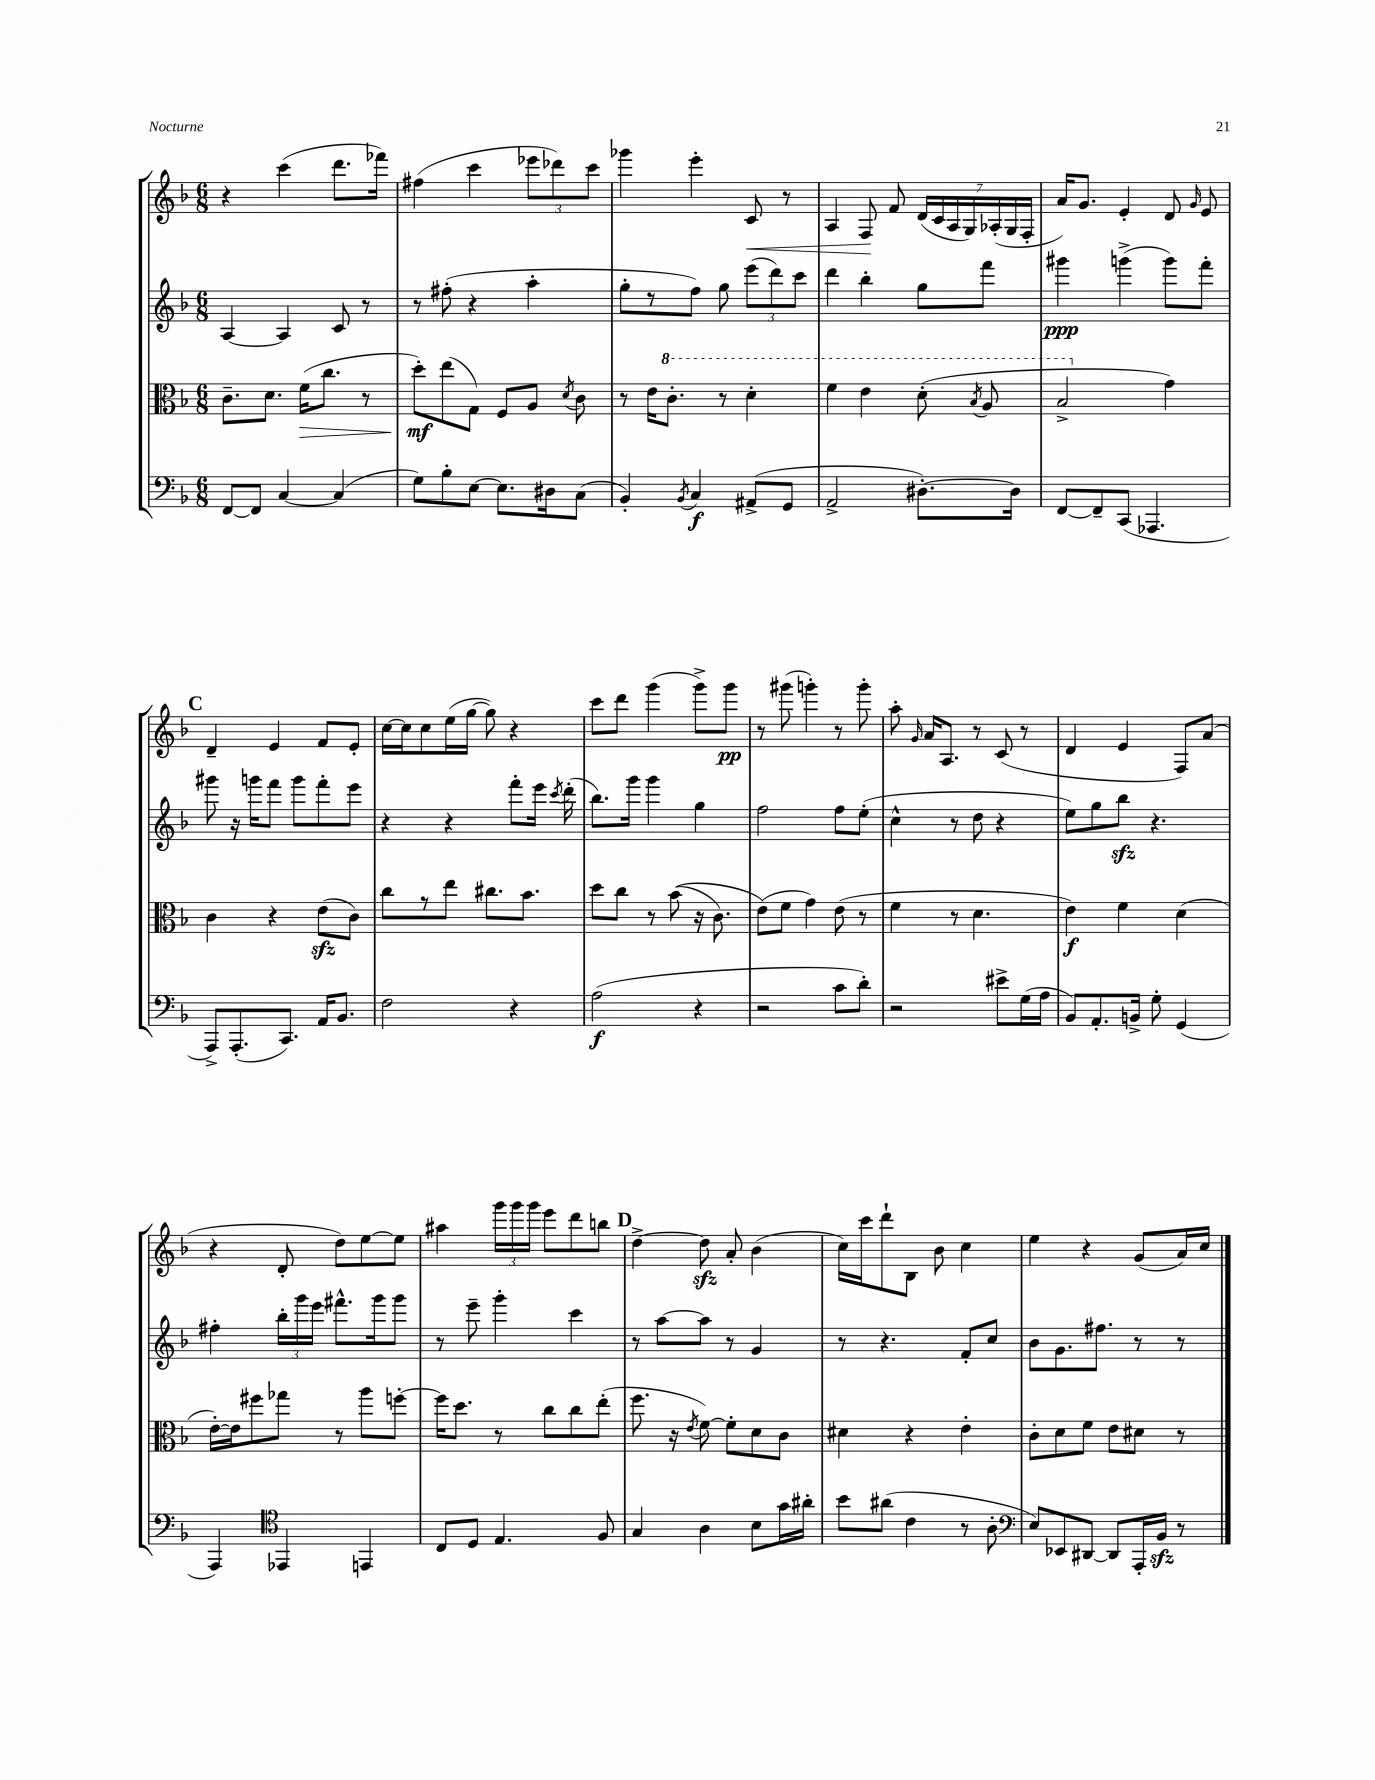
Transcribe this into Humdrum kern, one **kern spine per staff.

**kern	**kern	**kern	**kern
*staff4	*staff3	*staff2	*staff1
*clefF4	*clefC3	*clefG2	*clefG2
*k[b-]	*k[b-]	*k[b-]	*k[b-]
*M6/8	*M6/8	*M6/8	*M6/8
[8FF/L	8.c~\L	[4A/	4r
8FF/]J	.	.	.
.	8.d\J	.	.
[4C/	.	4A/]	(4ccc\
.	(16f\LK	.	.
.	8.cc\J	.	.
(4C/]	.	8c/	8.ddd\L
.	8r	8r	.
.	.	.	16fff-\Jk)
=	=	=	=
8G\L)	8dd'\L)	8r	(4ff#\
8B-'\	(8ee\	(8ff#'\	.
[8E\J	8G\J)	4r	4ccc\
8.E\]L	8F/L	.	.
.	8A/J	4aa'\	12eee-\L
16D#\k	.	.	.
.	.	.	12ddd-\)
.	8qd/	.	.
(8C\J	8c\	.	.
.	.	.	12ccc\J
=	=	=	=
4BB-'/)	8r	8gg'\L	4ggg-\
.	16e\LK	8r	.
.	8.cc'\J	.	.
8qBB-/	.	.	.
4C/	.	8ff\J)	4eee'\
.	8r	8gg\	.
(8AA#^/L	4dd'\	(12eee\L	8c/
.	.	12ddd\)	.
8GG/J	.	.	8r
.	.	12ccc\J	.
=	=	=	=
2AA^/	4ff\	4ddd\	4A/
.	4ee\	4bb-'\	8F/
.	.	.	8f/
[8.D#'\L)	(8dd'\	8gg\L	(28d/LL
.	.	.	28c/
.	.	.	28A/
.	.	.	28G/)
.	8qb-/	.	.
.	8a/	8fff\J	.
.	.	.	(28A-'/
.	.	.	28G/
16D#\]Jk	.	.	.
.	.	.	28F'/JJ
=	=	=	=
[8FF/L	2b-^/	4ggg#\	16a/LK)
.	.	.	8.g/J
8FF~/]	.	.	.
(8CC/J	.	(4ggg^\	4e'/
4.AAA-/	.	.	.
.	4g\)	8ggg\L)	8d/
.	.	.	16qqg/
.	.	8fff'\J	8e/
=	=	=	=
8AAA^/L)	4c\	8ggg#\	4d~/
(8.AAA'/	.	16r	.
.	.	16ggg\LK	.
.	4r	8fff\J	4e/
8.CC/J)	.	.	.
.	.	8ggg\L	.
16AA/LK	(8e\L	8fff'\	8f/L
8.BB-/J	.	.	.
.	8c\J)	8eee\J	8e'/J
=	=	=	=
2F\	8cc\L	4r	[16cc\LL
.	.	.	16cc\]J
.	8r	.	8cc\
.	8ee\J	4r	(16ee\L
.	.	.	[16gg\JJ
.	8.cc#\L	.	8gg\])
4r	.	8fff'\L	4r
.	8.b-\J	.	.
.	.	16eee\Jk	.
.	.	8qccc/	.
.	.	(16ddd'\	.
=	=	=	=
(2A\	8dd\L	8.bb-\L)	8ccc\L
.	8cc\J	.	8ddd\J
.	.	16ggg\Jk	.
.	8r	4ggg\	(4ggg\
.	&((8b-\	.	.
4r	16r	4gg\	8ggg^\L)
.	8.c\)	.	.
.	.	.	8ggg\J
=	=	=	=
2r	(8e\L&)	2ff\	8r
.	8f\J	.	(8ggg#\
.	4g\)	.	4ggg'\)
8c\L	(8e\	8ff\L	8r
8d'\J)	8r	(8ee'\J	8ggg'\
=	=	=	=
2r	4f\	4cc^^\	8aa'\
.	.	.	16qqg/
.	.	.	16a/LK
.	.	.	8.A/J
.	8r	8r	.
.	4.d\	8dd\	8r
8e#^\L	.	4r	(8c/
(16G\L	.	.	8r
16A\JJ	.	.	.
=	=	=	=
8BB-/L)	4e\)	8ee\L)	4d/
8.AA'/	.	8gg\	.
.	4f\	8bb-\J	4e/
16BB^/Jk	.	.	.
8G'\	.	4.r	.
(4GG/	(4d\	.	8F/L)
.	.	.	(8a/J
=	=	=	=
4AAA/)	[16e'\LL)	4ff#'\	4r
.	16e\]J	.	.
.	8ff#\	.	.
*clefC4	*	*	*
4EE-/	8gg-\J	24bb-'\LL	8d'/
.	.	24ggg\	.
.	.	24eee\JJ	.
.	8r	8.fff#^^\L	8dd\L)
4EE/	8aa\L	.	[8ee\
.	.	16ggg\k	.
.	[8ff'\J	8ggg\J	8ee\]J
=	=	=	=
8C/L	16ff\]LK	8r	4aa#\
.	8.dd\J	.	.
8D/J	.	8eee~\	.
4.E/	8r	4ggg'\	24ggg\LL
.	.	.	24ggg\
.	.	.	24ggg\JJ
.	8cc\L	.	8eee\L
.	8cc\	4ccc\	8ddd\
8F/	(8ee'\J	.	8bb\J
=	=	=	=
4G/	8.ff\	8r	[4dd^\
.	.	[8aa\L	.
.	16r	.	.
.	8qe/	.	.
4A\	[8f\)	8aa\]J	8dd\]
.	8f'\]L	8r	8a'/
8B-\L	8d\	4g/	(4b-\
16g\L	8c\J	.	.
16a#'\JJ	.	.	.
=	=	=	=
8b-\L	4d#\	8r	16cc\LL)
.	.	.	16ccc\J
(8a#\J	.	4.r	8ddd`\
4c\	4r	.	8B-\J
.	.	.	8b-\
8r	4e'\	8f'/L	4cc\
8A'\	.	8cc/J	.
=	=	=	=
*clefF4	*	*	*
8E/L)	8c'\L	8b-\L	4ee\
8EE-/	8d\	8.g\	.
[8DD#/J	8f\J	.	4r
.	.	8.ff#\J	.
8DD#/]L	8e\L	.	.
16AAA'/L	8d#\J	8r	(8g/L
16BB-/JJ	.	.	.
8r	8r	8r	16a/L)
.	.	.	16cc/JJ
==	==	==	==
*-	*-	*-	*-
